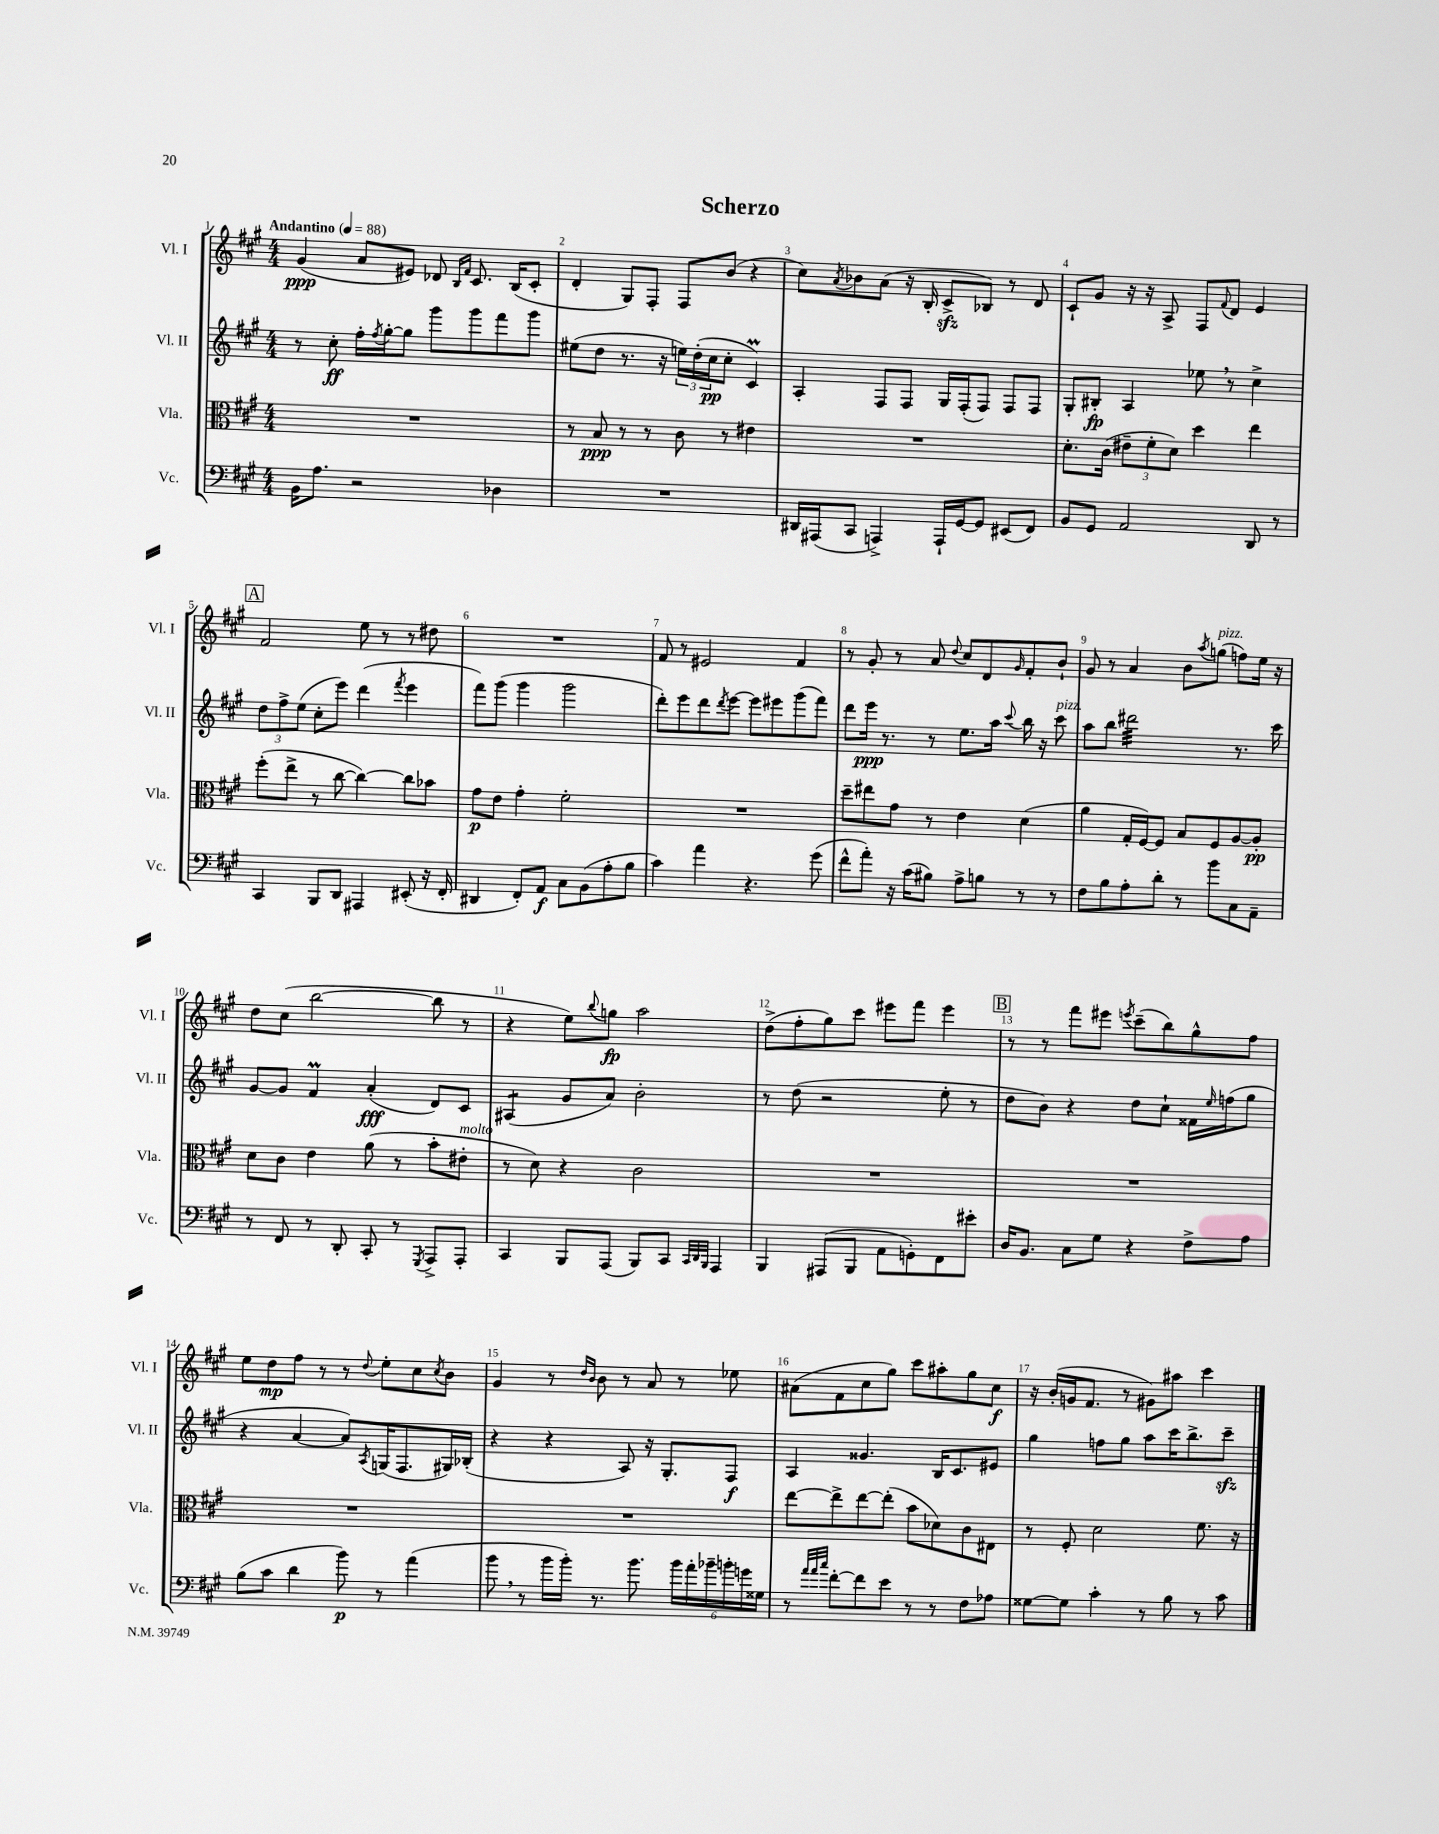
\header { title = "Scherzo" }
<<
\new StaffGroup <<
\new Staff = "s0" \with { instrumentName = "Vl. I" shortInstrumentName = "Vl. I" } {
    \clef treble \key a \major \numericTimeSignature \time 4/4 \tempo "Andantino" 4 = 88
    gis'4\ppp( a'8 eis'8) des'8 \grace { b16 fis'16 } cis'8. b16( cis'8-. |
    d'4-. gis8) fis8-. fis8 b'8( r4 |
    cis''8) \acciaccatura { a'8 } bes'8 a'8( r16 b16-. cis'8->\sfz bes8) r8 d'8 |
    cis'8-! gis'8 r16 r16 a8-> fis8 \appoggiatura { fis'8 } d'8 e'4 |
    \mark \markup { \box "A" } fis'2 e''8 r8 r8 dis''8 |
    R1 |
    fis'8 r8 eis'2 fis'4 |
    r8 gis'8-. r8 a'8 \appoggiatura { d''8 } cis''8 d'8 \grace { gis'16 } fis'8-. b'8-! |
    gis'8 r8 a'4 b'8 \acciaccatura { a''8 } g''8^\markup { \italic "pizz." }( f''8) e''16 r16 |
    d''8 cis''8( b''2~ b''8 r8 |
    r4 e''8) \appoggiatura { b''8 } g''8\fp a''2 |
    d''8->( fis''8-. gis''8) cis'''8 eis'''8 fis'''8 eis'''4 |
    \mark \markup { \box "B" } r8 r8 fis'''8 eis'''8 \acciaccatura { e'''8 } cis'''8--( b''8) gis''8-^ fis''8 |
    e''8 d''8\mp fis''8 r8 r8 \appoggiatura { d''8 } e''8-. cis''8 \acciaccatura { cis''8 } b'8 |
    gis'4 r8 \grace { d''16 b'16 } b'8 r8 a'8 r8 ees''8 |
    ais'8( fis'8 cis''8 gis''8) cis'''8 ais''8-. gis''8 cis''8\f |
    r16 b'16-.( g'16 fis'8. r8 gis'8) ais''8 cis'''4 \bar "|." |
}
\new Staff = "s1" \with { instrumentName = "Vl. II" shortInstrumentName = "Vl. II" } {
    \clef treble \key a \major \numericTimeSignature \time 4/4
    r8 cis''8-.\ff fis''16-. \acciaccatura { fis''8 } gis''16~-. gis''8 gis'''8 gis'''8 fis'''8 gis'''8 |
    eis''8( d''8 r8. r16 \tuplet 3/2 { e''16) d''16-.( cis''16\pp } cis''8-. cis'4\prall) |
    a4-. fis8 fis8 gis16 fis16-.( fis8) fis8 fis8 |
    gis8-. bis8-.\fp a4 ees''8 \breathe r8 cis''4-> |
    \mark \markup { \box "A" } \tuplet 3/2 { d''8 fis''8-> e''8( } cis''8-. e'''8) d'''4( \acciaccatura { fis'''8 } e'''4 |
    fis'''8) gis'''8( gis'''4 gis'''2 |
    d'''8-.) e'''8 d'''8 \acciaccatura { d'''8 } e'''8~ e'''8 eis'''8 gis'''8( fis'''8) |
    d'''8 e'''16\ppp r8. r8 e''8. a''16 \appoggiatura { cis'''8 } b''16 r16 cis'''8^\markup { \italic "pizz." } |
    a''8 b''8 dis'''2:32 r8. cis'''16 |
    gis'8~ gis'8 fis'4\prall a'4-.\fff( d'8) cis'8 |
    ais4:8( gis'8 a'8) b'2-. |
    r8 d''8( r2 e''8-. r8 |
    \mark \markup { \box "B" } d''8 b'8) r4 d''8 cis''8-! fisis'16 \grace { e''16 } f''16( gis''8 |
    r4 a'4~ a'8) \acciaccatura { a8 } g16( fis8. gis16) bes16-.( |
    r4 r4 a8) r16 gis8.-. fis8\f |
    a4 gisis'4. b16 cis'8. eis'8 |
    gis''4 f''8 gis''8 a''8 cis'''16 b''8.-> cis'''8--\sfz \bar "|." |
}
\new Staff = "s2" \with { instrumentName = "Vla." shortInstrumentName = "Vla." } {
    \clef alto \key a \major \numericTimeSignature \time 4/4
    R1 |
    r8 b8\ppp r8 r8 cis'8 r8 eis'4 |
    R1 |
    d'8.-. cis'16( \tuplet 3/2 { eis'8-- fis'8-. d'8) } d''4 e''4 |
    \mark \markup { \box "A" } fis''8-.( e''8-> r8 cis''8~ cis''4~) cis''8 bes'8 |
    gis'8\p e'8 gis'4-. fis'2-. |
    R1 |
    d''8-- eis''8 gis'8 r8 e'4 d'4( |
    a'4 gis16-. fis16~) fis8 b8 fis8 a8~ a8-.\pp |
    d'8 cis'8 e'4 a'8( r8 b'8-. eis'8-.^\markup { \italic "molto" } |
    r8 d'8) r4 cis'2 |
    R1 |
    \mark \markup { \box "B" } R1 |
    R1 |
    R1 |
    e''8~ e''8-> e''8~ e''8-.( b'8 des'8) cis'8 eis8 |
    r8 fis8-. d'2 fis'8. r16 \bar "|." |
}
\new Staff = "s3" \with { instrumentName = "Vc." shortInstrumentName = "Vc." } {
    \clef bass \key a \major \numericTimeSignature \time 4/4
    b,16 a8. r2 des4 |
    R1 |
    dis,16 ais,,16( cis,8 a,,4->) a,,16-! gis,16~ gis,8 eis,8( fis,8) |
    b,8 gis,8 a,2 d,8 r8 |
    \mark \markup { \box "A" } cis,4 b,,8 d,8 ais,,4 eis,8-.( r16 fis,16-. |
    dis,4 fis,8-.) a,8\f cis8 b,8( a8-. b8 |
    cis'4) a'4 r4. gis'8( |
    fis'8-^ a'8-.) r16 cis'16( bis8) a8-> b8 r8 r8 |
    fis8 b8 a8-. d'8-. r8 b'8 cis8 a,8-- |
    r8 fis,8 r8 d,8-. cis,8-. r8 \acciaccatura { gis,,8 } a,,8-> a,,8-. |
    cis,4 b,,8 a,,8( b,,8) cis,8 \grace { cis,32 d,32 b,,32 } a,,4 |
    b,,4 ais,,8( b,,8 a,8 g,8-.) fis,8 eis'8-. |
    \mark \markup { \box "B" } d16 b,8. cis8 gis8 r4 fis8-> a8 |
    b8( cis'8 d'4 b'8\p) r8 a'4( |
    b'8 \breathe r8 b'16 b'16-.) r8. b'8. \tuplet 6/4 { b'16 a'16-. bes'16-- b'16-. g'16 gisis16 } |
    r8 \grace { a'32 a'32 cis''32 } fis'8~-. fis'8 e'8 r8 r8 fis8 aes8 |
    gisis8~ gisis8 cis'4-. r8 b8 r8 cis'8 \bar "|." |
}
>>
>>
\layout { \context { \Score \override BarNumber.break-visibility = ##(#f #t #t) barNumberVisibility = #all-bar-numbers-visible } }
